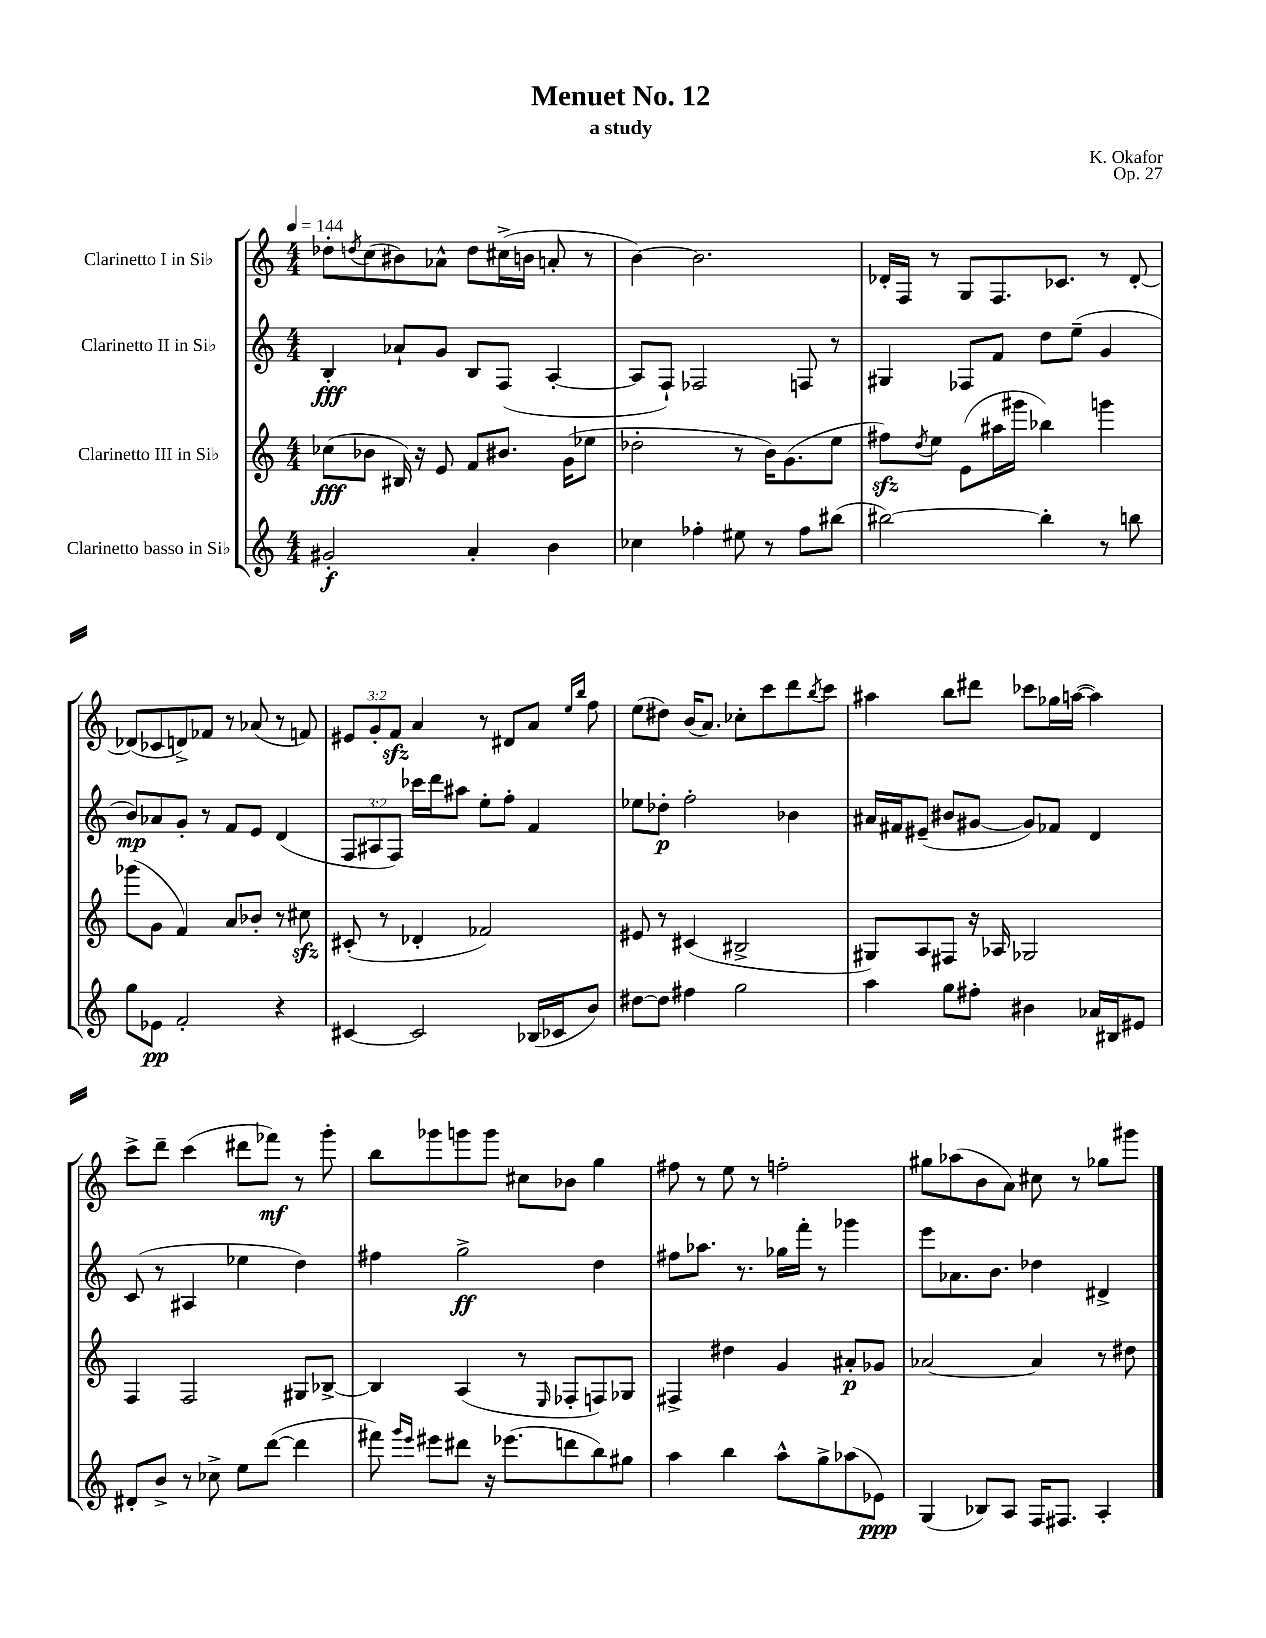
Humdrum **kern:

**kern	**kern	**kern	**kern
*staff4	*staff3	*staff2	*staff1
*clefG2	*clefG2	*clefG2	*clefG2
*k[]	*k[]	*k[]	*k[]
*M4/4	*M4/4	*M4/4	*M4/4
*MM144	*MM144	*MM144	*MM144
2g#'/	(8cc-\L	4B'/	8dd-'\L
.	.	.	8qdd/
.	8b-\J	.	(8cc\
.	16B#/)	8a-`/L	8b#\)
.	16r	.	.
.	8e/	8g/J	8a-^^\J
4a'/	8f/L	8B/L	8dd\L
.	8.b#/J	(8F/J	(16cc#^\L
.	.	.	16b\JJ
4b\	.	[4A'/	8a'/
.	(16g\LK	.	.
.	8ee-\J	.	8r
=	=	=	=
4cc-\	2dd-'\	8A/]L	[4b\)
.	.	8F`/J)	.
4ff-'\	.	2F-/	2.b\]
8ee#\	8r	.	.
8r	16b\LK)	.	.
.	(8.g\	.	.
8ff-\L	.	8F/	.
(8bb#\J	8ee\J	8r	.
=	=	=	=
[2bb#\)	8ff#\L)	4G#/	16d-'/LL
.	.	.	16F/JJ
.	8qdd/	.	.
.	8ee\J	.	8r
.	(8e\L	8F-/L	8G/L
.	16aa#\L	8f/J	8.F/
.	16ggg#\JJ	.	.
4bb#'\]	4bb-\)	8dd\L	.
.	.	.	8.c-/J
.	.	(8ee~\J	.
8r	4ggg\	4g/	8r
8bb\	.	.	[8d-'/
=	=	=	=
8gg\L	(8ggg-\L	8b/L)	(8d-/]L
8e-\J	8g\J	8a-/	8c-/
2f'/	4f/)	8g'/J	8d^/)
.	.	8r	8f-/J
.	8a/L	8f/L	8r
.	8b-'/J	8e/J	(8a-/
4r	8r	(4d/	8r
.	8cc#\	.	8f/)
=	=	=	=
[4c#/	(8c#'/	12F/L	12e#/L
.	.	12A#/	12g'/
.	8r	.	.
.	.	12F/J)	12f/J
2c#/]	4d-'/	16ccc-\LL	4a/
.	.	16ddd\J	.
.	.	8aa#\J	.
.	2f-/)	8ee'\L	8r
.	.	8ff'\J	8d#/L
(16B-/LL	.	4f/	8a/J
16c-/J	.	.	.
.	.	.	16qqee/LL
.	.	.	16qqbb/JJ
8b/J)	.	.	8ff\
=	=	=	=
[8dd#\L	8e#/	8ee-\L	(8ee\L
8dd#\]J	8r	8dd-'\J	8dd#\J)
4ff#\	(4c#/	2ff'\	(16b/LK
.	.	.	8.a/J)
2gg\	2B#^/	.	8cc-'\L
.	.	.	8ccc\
.	.	4b-\	8ddd\
.	.	.	8qbb/
.	.	.	8ccc\J
=	=	=	=
4aa\	8G#/L)	16a#/LL	4aa#\
.	.	16f#/J	.
.	8A/	(8e#~/J	.
8gg\L	8F#/J	8b#/L	8bb\L
8ff#'\J	16r	[8g#/J	8ddd#\J
.	16A-/	.	.
4b#\	2G-/	8g#/]L)	8ccc-\L
.	.	8f-/J	16gg-\L
.	.	.	([16aa\JJ
16a-/LL	.	4d/	4aa\])
16B#/J	.	.	.
8e#/J	.	.	.
=	=	=	=
8d#'/L	4F/	(8c/	8ccc^\L
8b^/J	.	8r	8ddd~\J
8r	2F/	4A#/	(4ccc\
8cc-^\	.	.	.
8ee\L	.	4ee-\	8ddd#\L
([8ddd\J	.	.	8fff-\J)
4ddd\]	8G#/L	4dd\)	8r
.	[8B-^/J	.	8ggg'\
=	=	=	=
8fff#\)	4B-/]	4ff#\	8bb\L
16qqggg/LL	.	.	.
16qqeee/JJ	.	.	.
8eee#\L	.	.	8ggg-\
8ddd#\J	(4A/	2gg^\	8ggg\
16r	.	.	8ggg\J
(8.eee-\L	.	.	.
.	8r	.	8cc#\L
.	16qqE/	.	.
8ddd\	8F-'/L	.	8b-\J
8bb\)	8F/)	4dd\	4gg\
8gg#\J	8G-/J	.	.
=	=	=	=
4aa\	4F#^/	8ff#\L	8ff#\
.	.	8.aa-\J	8r
4bb\	4dd#\	.	8ee\
.	.	8.r	.
.	.	.	8r
8aa^^\L	4g/	16gg-\LL	2ff'\
.	.	16fff'\JJ	.
8gg^\	.	8r	.
(8aa-\	8a#'/L	4ggg-\	.
8e-\J)	8g-/J	.	.
=	=	=	=
(4G/	[2a-/	8eee\L	8gg#\L
.	.	8.a-\	(8aa-\
8B-/L)	.	.	8b\
.	.	8.b\J	.
8A/J	.	.	8a\J)
16F/LK	4a-/]	4dd-\	8cc#\
8.F#/J	.	.	.
.	.	.	8r
4A'/	8r	4d#^/	8gg-\L
.	8dd#\	.	8ggg#\J
==	==	==	==
*-	*-	*-	*-
